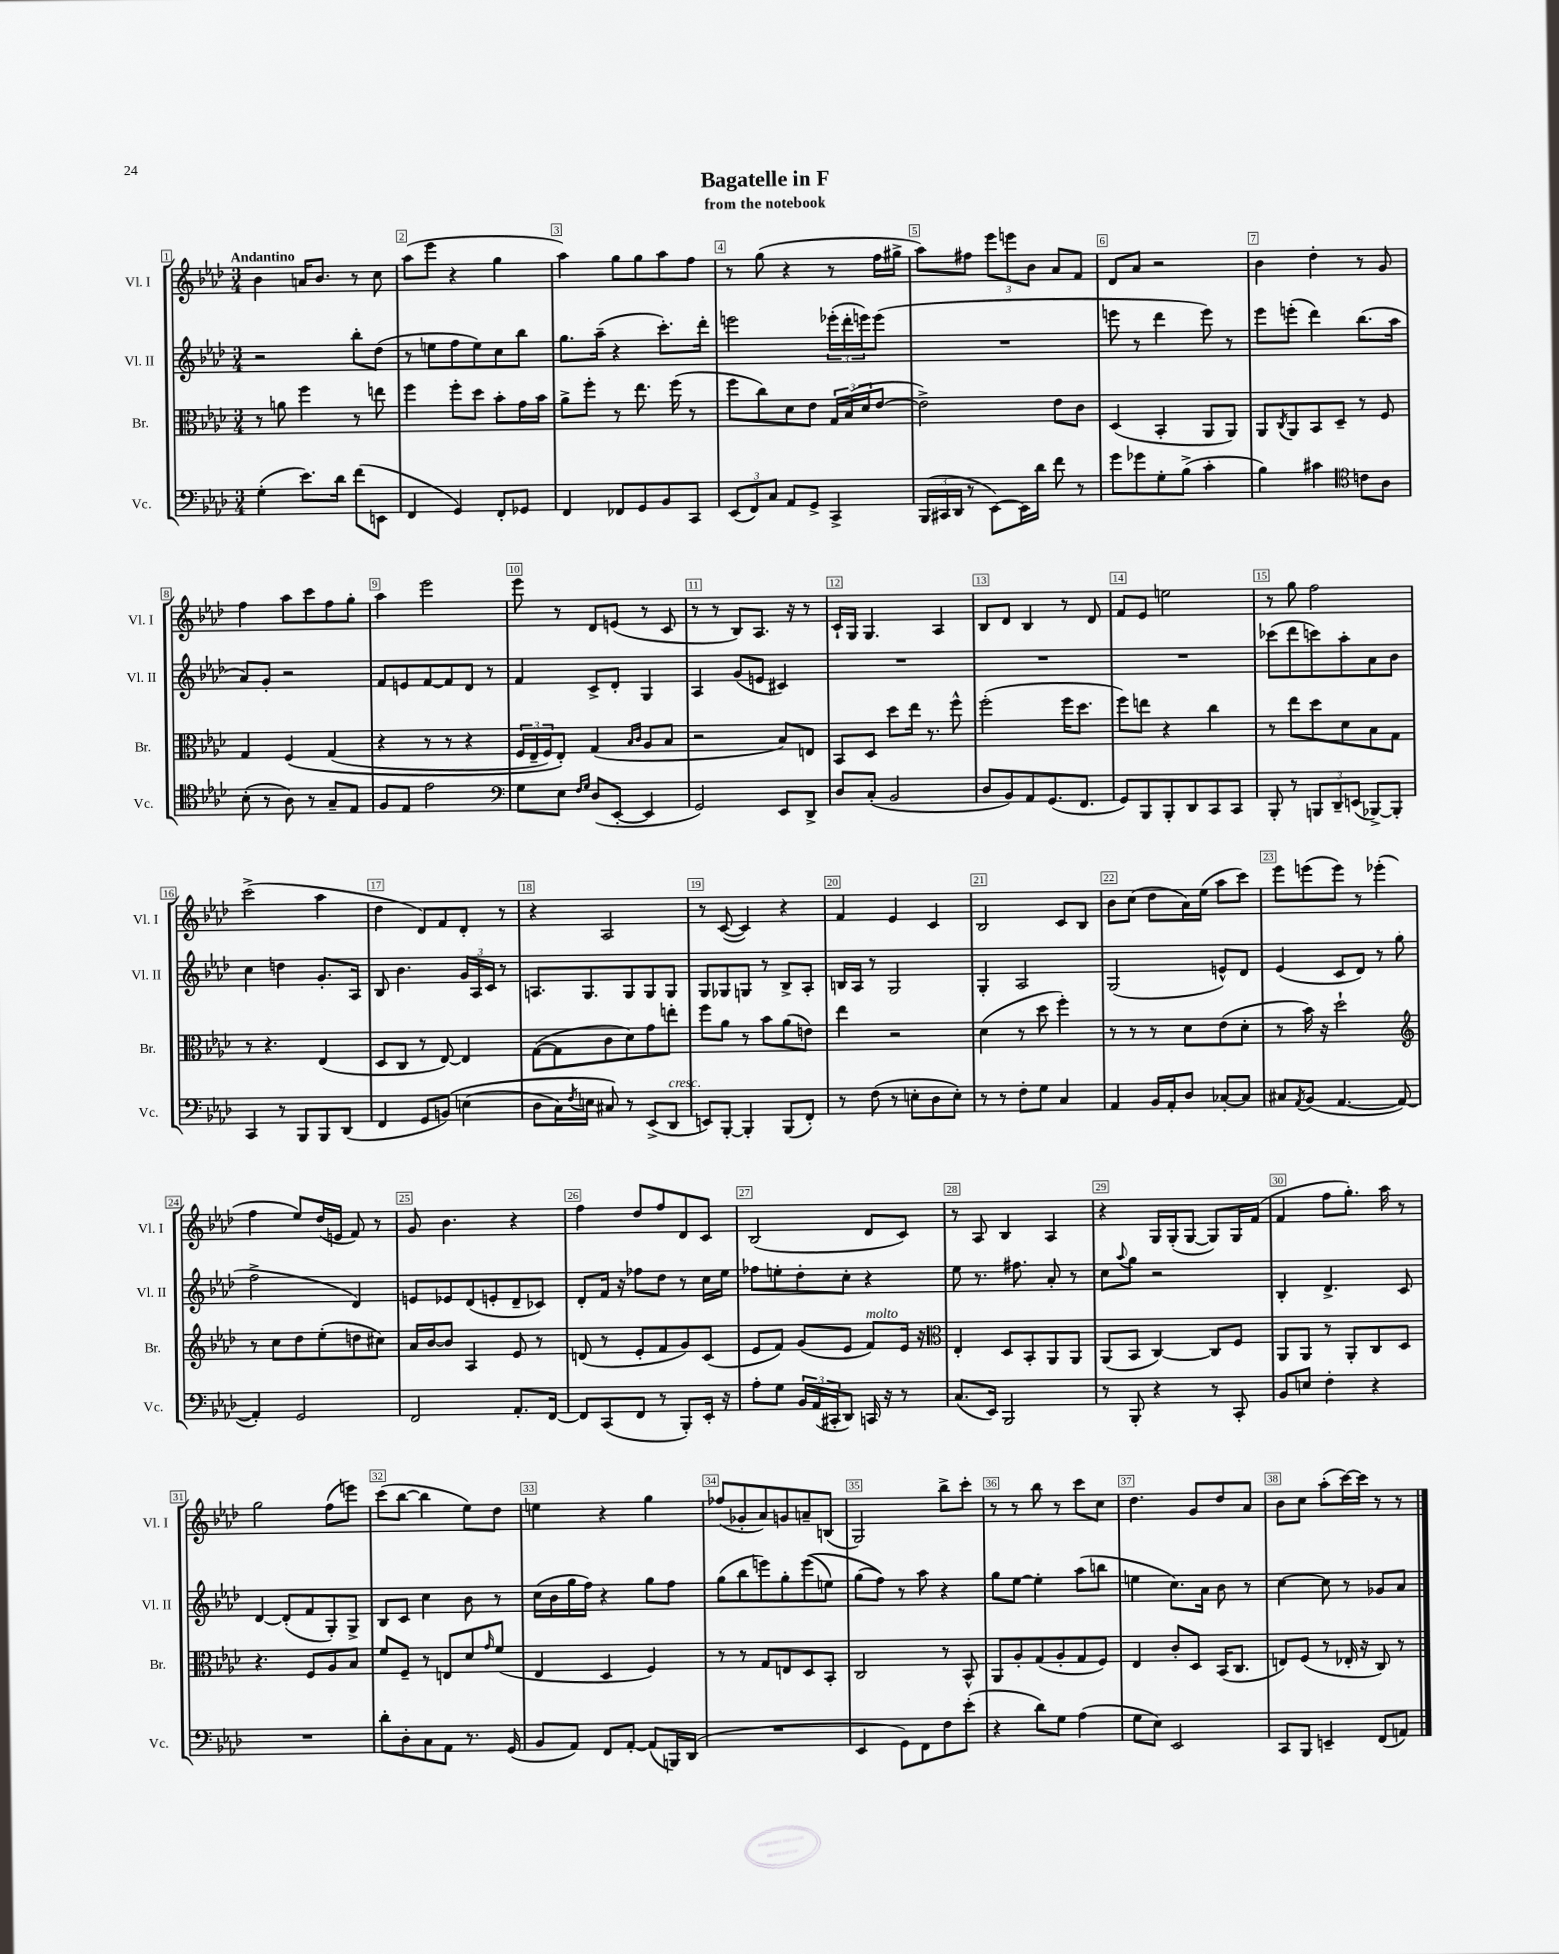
\header { title = "Bagatelle in F" subtitle = "from the notebook" }
<<
\new StaffGroup <<
\new Staff = "s0" \with { instrumentName = "Vl. I" shortInstrumentName = "Vl. I" } {
    \clef treble \key aes \major \numericTimeSignature \time 3/4 \tempo "Andantino"
    bes'4 a'16 bes'8. r8 c''8 |
    aes''8( ees'''8 r4 g''4 |
    aes''4) g''8 g''8 aes''8 f''8 |
    r8 g''8( r4 r8 f''16 gis''16-> |
    aes''8) fis''8 \tuplet 3/2 { ees'''8 e'''8 bes'8 } aes'8 f'8 |
    des'8 aes'8 r2 |
    bes'4 des''4-. r8 g'8 |
    f''4 aes''8 c'''8 f''8 g''8-. |
    aes''4 ees'''2 |
    ees'''8 r8 des'8 e'8( r8 c'8 |
    r8 r8 bes8) aes8. r16 r8 |
    c'16-! g16 g4. aes4 |
    bes8 des'8 bes4 r8 des'8 |
    f'8 ees'8 e''2 |
    r8 g''8 f''2 |
    c'''2->( aes''4 |
    des''4 des'8) f'8 des'8-. r8 |
    r4 aes2 |
    r8 c'8~( c'4) r4 |
    f'4 ees'4 c'4 |
    bes2 c'8 bes8 |
    bes'8 c''8( des''8 aes'16) ees''16( aes''8 c'''8) |
    ees'''8 e'''8( e'''8) r8 ees'''4-.( |
    f''4 ees''8) des''16( e'16 f'8) r8 |
    g'8 bes'4. r4 |
    f''4 des''8 f''8 des'8 c'8 |
    bes2( des'8 c'8) |
    r8 aes8 bes4 aes4 |
    r4 g16 g16-.( g8~ g8) g16 f'16( |
    f'4 f''8 g''8.-.) aes''16 r8 |
    g''2 f''8( e'''8) |
    c'''8( bes''8~ bes''4 ees''8) des''8 |
    e''4 r4 g''4 |
    fes''8( ges'8-. aes'8) g'8 a'8-- b8( |
    g2) bes''8-> c'''8-. |
    r8 r8 bes''8 r8 c'''8 c''8 |
    des''4. g'8 des''8 aes'8 |
    bes'8 c''8 aes''8-.( c'''16~) c'''16 r8 r8 \bar "|." |
}
\new Staff = "s1" \with { instrumentName = "Vl. II" shortInstrumentName = "Vl. II" } {
    \clef treble \key aes \major \numericTimeSignature \time 3/4
    r2 bes''8-. des''8( |
    r8 e''8 f''8 e''8) c''8 bes''8 |
    g''8. aes''16--( r4 c'''8.-.) des'''16-. |
    e'''2 \tuplet 3/2 { ees'''16-.( des'''16-. e'''16) } e'''8( |
    R2. |
    e'''8 r8 des'''4 e'''8) r8 |
    ees'''8 e'''8-.( des'''4) bes''8.( aes''16 |
    aes'8) g'8-. r2 |
    f'8 e'8 f'8~ f'8 des'8 r8 |
    f'4 c'8-> des'8-. g4 |
    aes4 g'8( e'8 cis'4) |
    R2. |
    R2. |
    R2. |
    ces'''8( des'''8 c'''8) aes''8-. aes'8 bes'8 |
    c''4 d''4 g'8.-. aes16 |
    bes8 bes'4. \tuplet 3/2 { g'16 aes16 c'16 } r8 |
    a8. g8. g8 g8 g8 |
    g8 ges8 g8 r8 bes8-> aes8-. |
    b16 aes16 r8 g2 |
    g4-. aes2 |
    g2( e'8-^) des'8 |
    ees'4( c'8 des'8) r8 g''8( |
    f''2-> des'4) |
    e'8 ees'8 des'8( e'8-. des'8-- ces'8) |
    des'8-. f'16 r16 fes''8 des''8 r8 c''16 ees''16 |
    fes''8 e''8-. des''8-. c''8-. r4 |
    ees''8 r8. fis''8. aes'8-. r8 |
    c''8 \appoggiatura { aes''8 } g''8 r2 |
    bes4-. des'4.-> c'8 |
    des'4~ des'8-.( f'8 g8-.) g8-> |
    bes8 c'8 c''4 bes'8 r8 |
    c''16( bes'16 g''16 f''16) r4 g''8 f''8 |
    g''8( bes''8 e'''8) g''8-. e'''8(\( e''8) |
    g''8( f''8)\) r8 aes''8 r4 |
    g''8 ees''8~ ees''4-. aes''8( b''8 |
    e''4 c''8.) aes'16 bes'8 r8 |
    c''4~ c''8 r8 ges'8 aes'8 \bar "|." |
}
\new Staff = "s2" \with { instrumentName = "Br." shortInstrumentName = "Br." } {
    \clef alto \key aes \major \numericTimeSignature \time 3/4
    r8 a'8 f''4 r8 e''8 |
    f''4 f''8-. des''8 bes'8-. g'16 bes'16 |
    aes'8-> f''8-. r8 ees''8. f''16( r8 |
    f''8 c''8) des'8 ees'8 \tuplet 3/2 { g16 bes16( des'16 } ees'8~ |
    ees'2->) ees'8 c'8 |
    des4( bes,4-. aes,8 aes,8) |
    aes,8 \acciaccatura { c8 } aes,8 bes,8 des8-- r8 f8 |
    g4 f4\( g4( |
    r4 r8 r8 r4 |
    \tuplet 3/2 { f16 ees16-- f16) } ees8-.\) g4( \grace { bes16 c'16 } aes8 bes8 |
    r2 bes8) e8 |
    bes,8 des8 des''8 ees''16 r8. f''8-^ |
    f''2-.( f''16 des''8. |
    f''8) e''8 r4 c''4 |
    r8 ees''8 des''8 des'8 bes8 g8 |
    r8 r4. ees4( |
    des8 c8 r8 ees8~) ees4 |
    g8~( g8 c'8 des'8) g'8 e''8-. |
    f''8 aes'8 r8 bes'8 aes'8( e'8) |
    ees''4 r2 |
    des'4( r8 des''8 f''4-.) |
    r8 r8 r8 des'8 ees'8( des'8-. |
    r8 bes'16) r16 des''2-! |
    \clef treble r8 c''8 des''8 ees''8-.( d''8 cis''8) |
    aes'16 bes'16~ bes'8 aes4 ees'8 r8 |
    d'8( r8 ees'8-. f'8 g'8) c'8( |
    ees'8 f'8) g'8( ees'8 f'8^\markup { \italic "molto" }) ees'16 r16 |
    \clef alto ees4-. des8 bes,8-. aes,8 aes,8 |
    aes,8( bes,8 c4~) c8 f8 |
    aes,8 aes,8 r8 aes,8-. c8 des8 |
    r4. f8 aes8 bes8 |
    f'8 f8-- r8 e8 des'8 \grace { g'16 } f'8( |
    ees4 des4 f4) |
    r8 r8 g8 e8 des8 bes,8-. |
    c2 r8 bes,8-^ |
    aes,8 aes8-. g8( aes8-. g8 f8) |
    ees4 c'8-. des8 bes,16( c8. |
    e8) f8( r8 ees16-. r16 c8) r8 \bar "|." |
}
\new Staff = "s3" \with { instrumentName = "Vc." shortInstrumentName = "Vc." } {
    \clef bass \key aes \major \numericTimeSignature \time 3/4
    g4-.( ees'8.) des'16 f'8( e,8 |
    f,4 g,4) f,8-. ges,8 |
    f,4 fes,8 g,8 bes,8 c,8 |
    \tuplet 3/2 { ees,8( f,8) c8 } aes,8 g,8-> c,4-> |
    \tuplet 3/2 { bes,,16( cis,16 des,16 } r8 ees,8~) ees,16 des'16 f'8 r8 |
    g'8 ges'8 g8-. bes8->( c'4-. |
    bes4) cis'4 \clef tenor c'8 aes8 |
    bes8-.( r8 aes8) r8 g8-- ees8 |
    f8 ees8 ees'2 |
    \clef bass g8 ees8 \grace { f16 g16 } des8( ees,8~-. ees,4 |
    g,2) ees,8 des,8-> |
    des8 c8-.( bes,2 |
    des8 bes,8) aes,8 g,8.( f,8. |
    g,8) bes,,8 bes,,8-. des,8 c,8 c,8 |
    bes,,8-. r8 \tuplet 3/2 { b,,8 des,8-- e,8( } bes,,8~->) bes,,8-. |
    c,4 r8 bes,,8 bes,,8 des,8( |
    f,4 g,8 b,8)\( e4( |
    des8 c16) \acciaccatura { f8 } e16 cis8\) r8 ees,8->( des,8^\markup { \italic "cresc." } |
    e,8) bes,,8~-. bes,,4-. bes,,8( f,8-.) |
    r8 f8( r8 e8-. des8 e8-.) |
    r8 r8 f8-. g8 c4 |
    aes,4 bes,16 aes,16-. des8 ces8~-. ces8 |
    cis8 \acciaccatura { aes,8 } bes,8( aes,4.~ aes,8~ |
    aes,4-.) g,2 |
    f,2 aes,8.-. f,16~ |
    f,8 c,8( f,8 r8 bes,,8-.) ees,16-. r16 |
    aes8-. g8 \tuplet 3/2 { bes,16 aes,16( cis,16-. } des,8) c,16 r16 r8 |
    c8.( ees,16) bes,,2 |
    r8 bes,,8-. r4 r8 c,8-. |
    bes,8 e8 f4-. r4 |
    R2. |
    des'8-. des8-. c8 aes,8 r8. g,16( |
    bes,8 aes,8) f,8 aes,8~-. aes,8( b,,16) des,16( |
    R2. |
    ees,4 g,8) f,8 f8 ees'8-.( |
    r4 des'8) g8 aes4( |
    g8 ees8) ees,2 |
    c,8 bes,,8 e,4-- f,8( a,8) \bar "|." |
}
>>
>>
\layout { \context { \Score \override BarNumber.break-visibility = ##(#f #t #t) barNumberVisibility = #all-bar-numbers-visible \override BarNumber.stencil = #(make-stencil-boxer 0.1 0.3 ly:text-interface::print) } }
